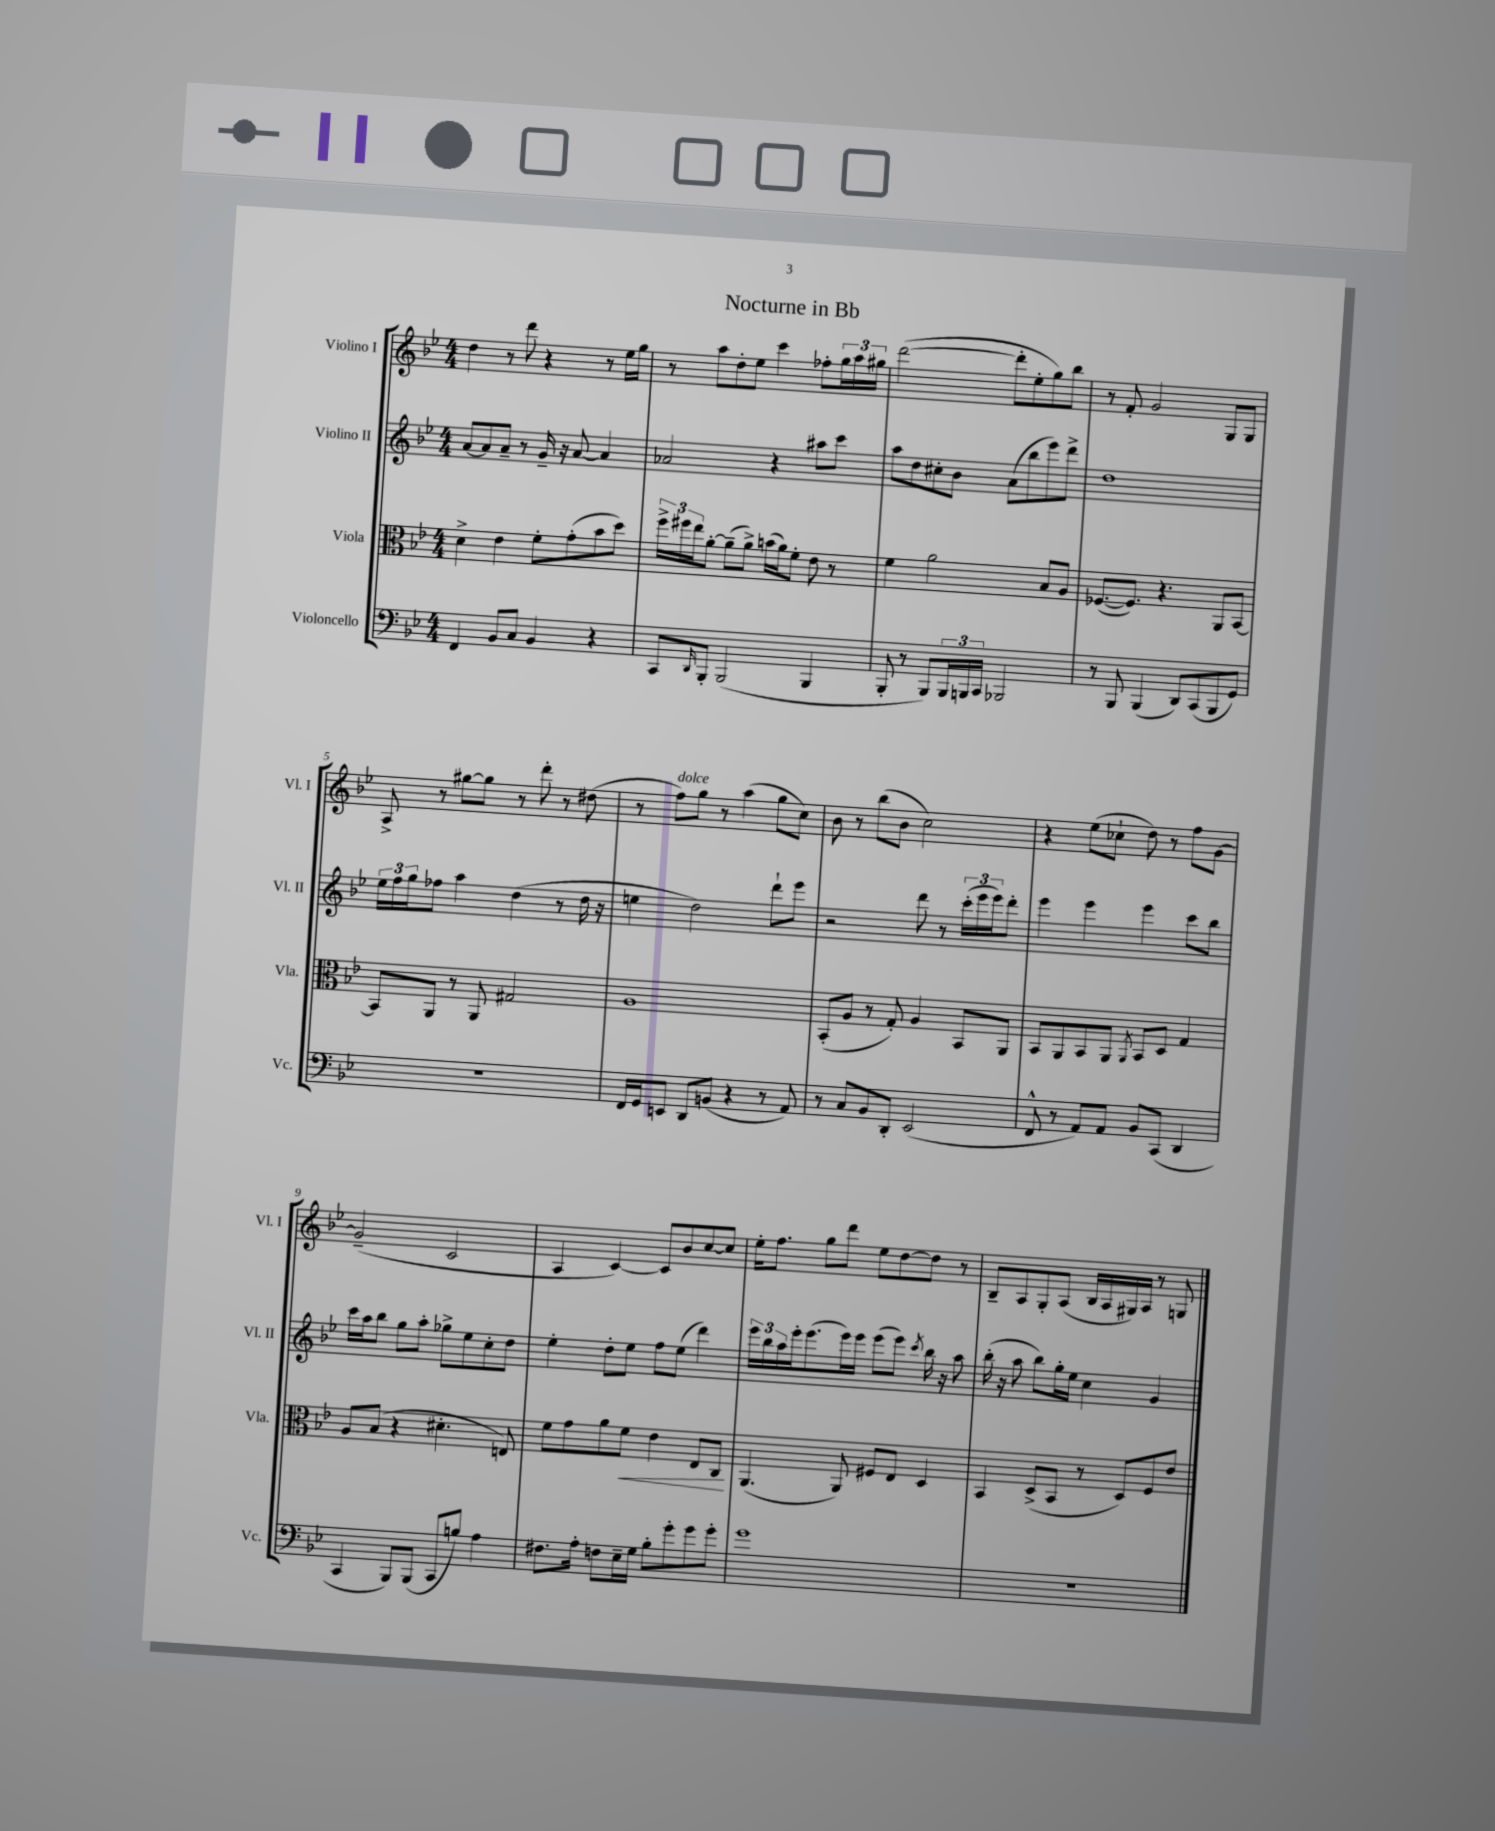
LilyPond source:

\header { title = "Nocturne in Bb" }
<<
\new StaffGroup <<
\new Staff = "s0" \with { instrumentName = "Violino I" shortInstrumentName = "Vl. I" } {
    \clef treble \key bes \major \numericTimeSignature \time 4/4
    d''4 r8 d'''8 r4 r8 ees''16 g''16 |
    r8 a''8 d''8-. ees''8 c'''4 fes''8-. \tuplet 3/2 { g''16 a''16 gis''16 } |
    d'''2~( d'''8-. ees''8-. g''8) bes''8 |
    r8 f'8-. g'2 g8 g8 |
    a8-> r8 gis''8~ gis''8 r8 d'''8-. r8 dis''8( |
    r8 f''8^\markup { \italic "dolce" }) g''8 r8 a''4( g''8 c''8) |
    bes'8 r8 bes''8( bes'8 c''2) |
    r4 ees''8( ces''8-! d''8) r8 f''8 g'8~ |
    g'2--( c'2 |
    a4 c'4~) c'8 bes'8 c''8~ c''8 |
    ees''16-. f''8. g''8 d'''8 ees''8 d''8~ d''8 r8 |
    bes8-- a8 g8-. a8( bes16 a16 gis16) a16 r8 g8 \bar "|." |
}
\new Staff = "s1" \with { instrumentName = "Violino II" shortInstrumentName = "Vl. II" } {
    \clef treble \key bes \major \numericTimeSignature \time 4/4
    a'8~ a'8 a'8-- r8 g'16-- r16 a'8~ a'4 |
    aes'2 r4 ais''8 c'''8 |
    a''8 d''8 cis''8-. bes'8 a'8( bes''8 ees'''8) d'''8-> |
    d''1 |
    \tuplet 3/2 { ees''16 f''16 g''16 } fes''8 a''4 d''4( r8 d''16 r16 |
    e''4 d''2) d'''8-! ees'''8 |
    r2 d'''8 r8 \tuplet 3/2 { c'''16-.( ees'''16 ees'''16) } d'''8-. |
    ees'''4 ees'''4 ees'''4 c'''8 bes''8 |
    c'''16 a''16 bes''8 g''8 a''8-. ges''8-> ees''8 c''8-. d''8 |
    ees''4-. d''8-. ees''8 f''8 ees''8( d'''4) |
    \tuplet 3/2 { ees'''16 bes''16 a''16 } ees'''16-. ees'''8.( ees'''16) ees'''16 ees'''8( ees'''8) \acciaccatura { c'''8 } bes''16 r16 a''8 |
    bes''16-.( r16 a''8 bes''8) g''16-. ees''16 c''4 g'4 \bar "|." |
}
\new Staff = "s2" \with { instrumentName = "Viola" shortInstrumentName = "Vla." } {
    \clef alto \key bes \major \numericTimeSignature \time 4/4
    d'4-> ees'4 f'8-. g'8-.( bes'8 d''8) |
    \tuplet 3/2 { f''16-> fis''16 ees''16 } a'8~-. a'8--( a'8->) b'16( a'16) f'8-. ees'8 r8 |
    f'4 a'2 bes8 a8 |
    fes8.~( fes8.) r4. a,8 bes,8~ |
    bes,8 a,8 r8 a,8 gis2 |
    a1 |
    bes,8-.( a8 r8 g8-.) a4 bes,8 a,8 |
    bes,8 a,8 bes,8 a,8 \acciaccatura { a,8 } bes,8 d8 g4 |
    a8 bes8( r4 dis'4.-. e8) |
    f'8 g'8 a'8 f'8\< ees'4 ees8 c8\! |
    a,4.( a,8) fis8 ees8 d4 |
    bes,4 d8->( bes,8 r8 d8) f8 ees'8 \bar "|." |
}
\new Staff = "s3" \with { instrumentName = "Violoncello" shortInstrumentName = "Vc." } {
    \clef bass \key bes \major \numericTimeSignature \time 4/4
    f,4 bes,8 c8 bes,4 r4 |
    c,8 \grace { d,16 } bes,,8-. bes,,2( bes,,4 |
    bes,,8-. r8 bes,,8) \tuplet 3/2 { bes,,16 b,,16 c,16 } bes,,2 |
    r8 bes,,8 bes,,4( d,8) c,8( bes,,8 g,8) |
    R1 |
    f,16 g,16 e,8 d,8 b,8( r4 r8 a,8) |
    r8 c8 bes,8 d,8-. ees,2( |
    f,8-^ r8 a,8) a,8 bes,8 c,8( d,4 |
    c,4 bes,,8) bes,,8( c,8 b8) a4 |
    fis8. a16-. f8 ees16-- g16 bes8-. g'8-. g'8 g'8-. |
    g'1 |
    R1 \bar "|." |
}
>>
>>
